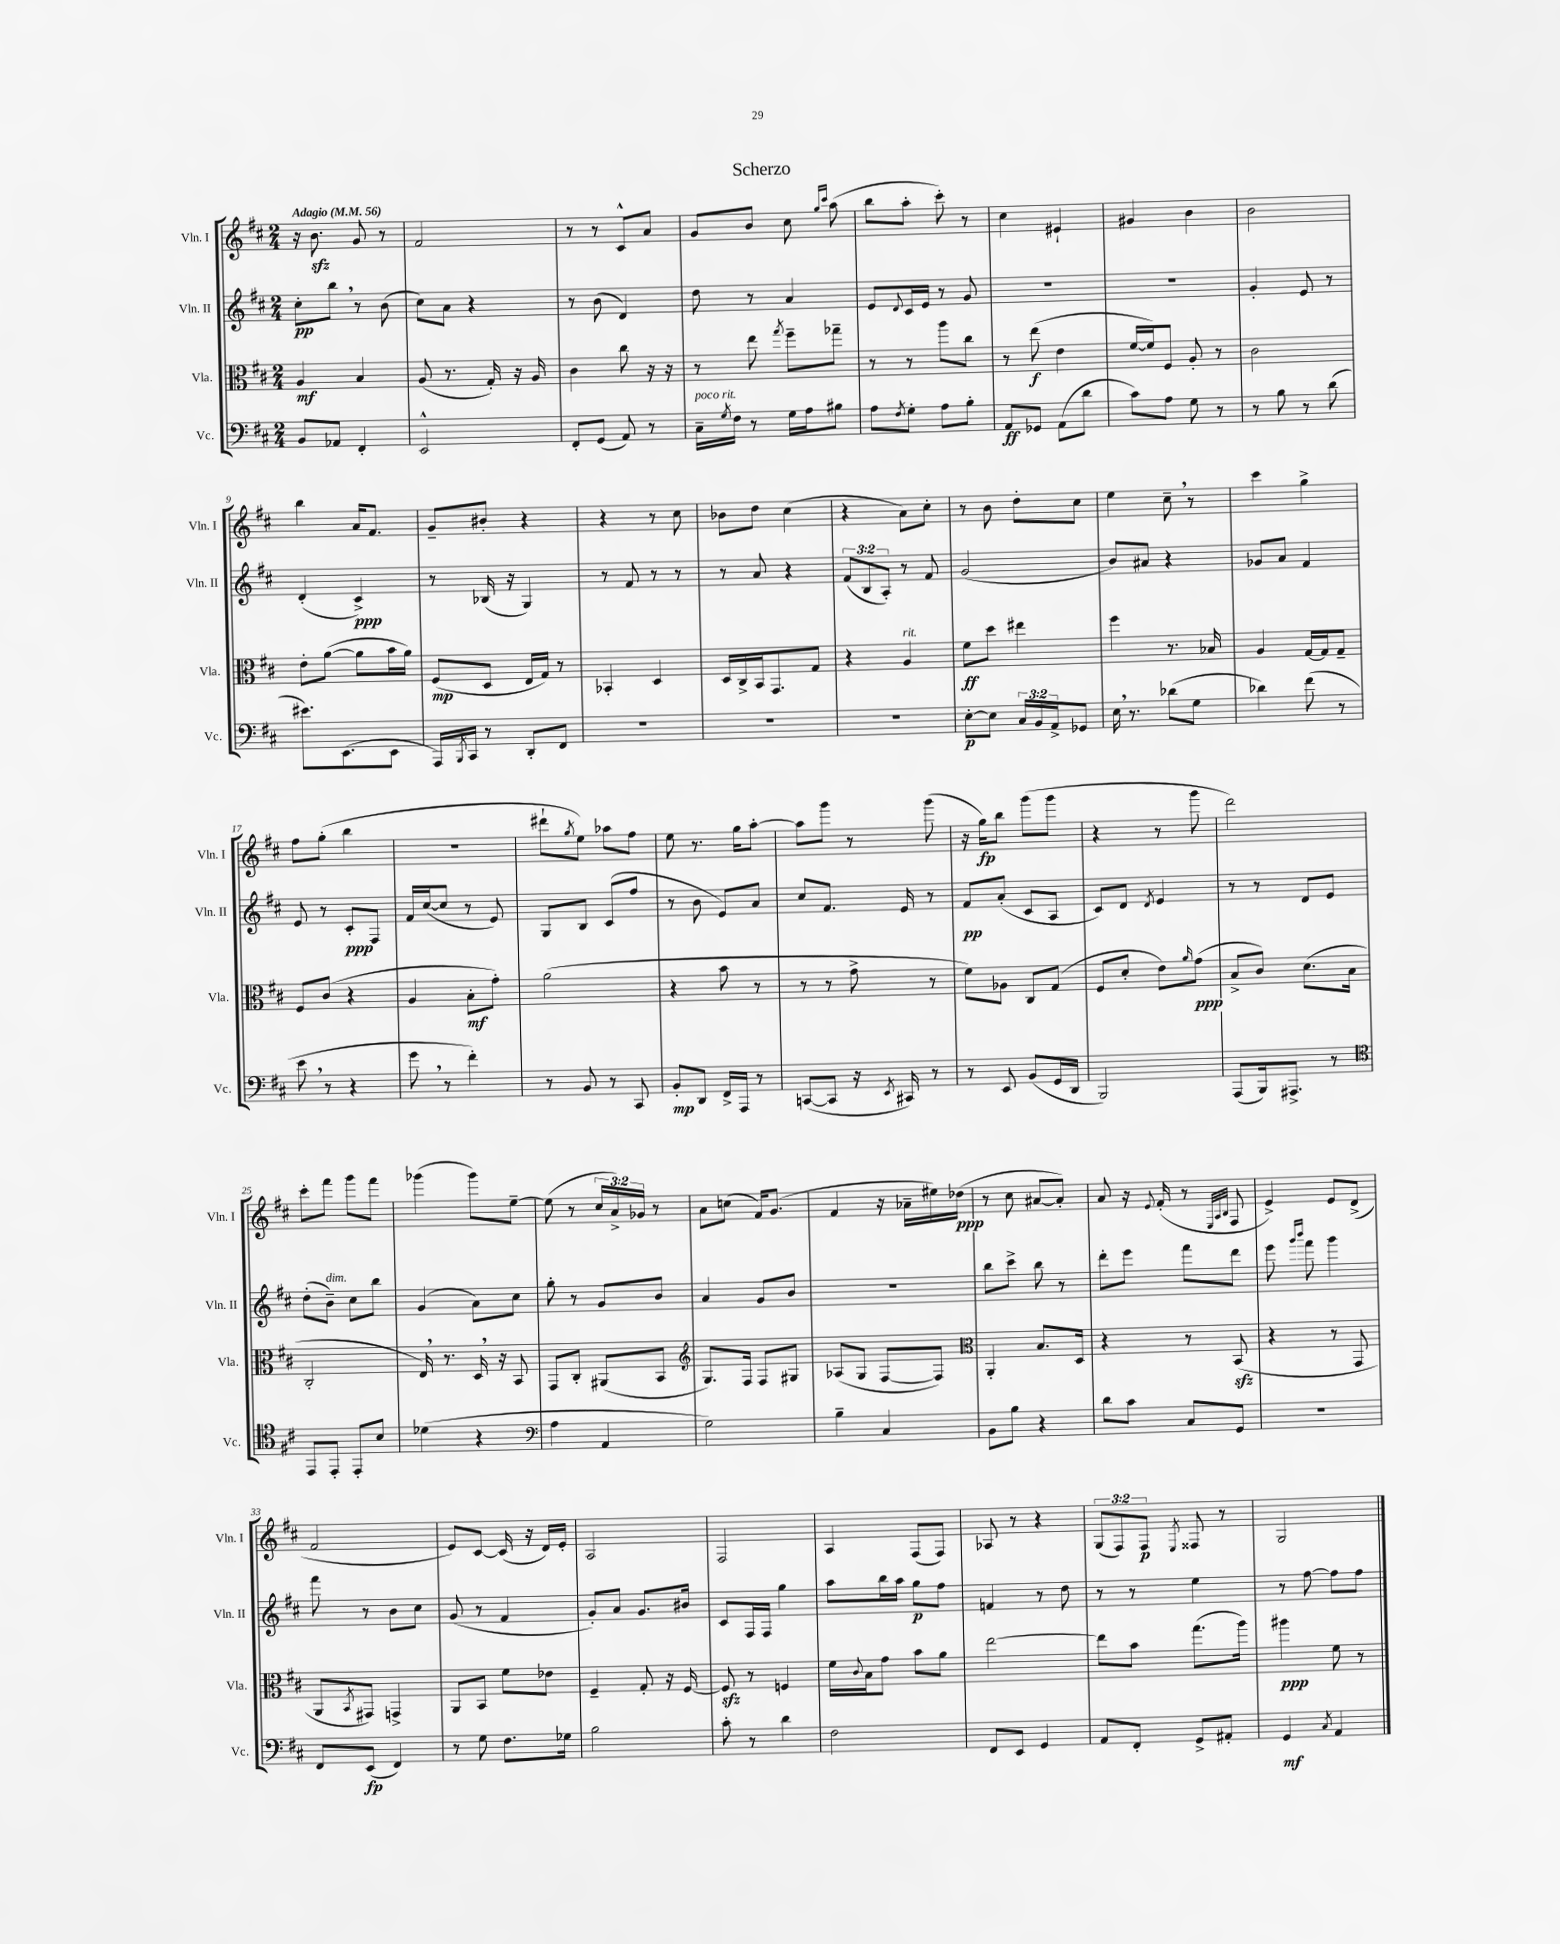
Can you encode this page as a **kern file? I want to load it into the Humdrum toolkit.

**kern	**kern	**kern	**kern
*staff4	*staff3	*staff2	*staff1
*clefF4	*clefC3	*clefG2	*clefG2
*k[f#c#]	*k[f#c#]	*k[f#c#]	*k[f#c#]
*M2/4	*M2/4	*M2/4	*M2/4
*MM56	*MM56	*MM56	*MM56
8BB	4A	8cc#'	16r
.	.	.	8.b
8AA-	.	8bb	.
4FF#'	4B	8r	8g
.	.	(8b	8r
=	=	=	=
2EE^^	(8A	8cc#)	2f#
.	8.r	8a	.
.	.	4r	.
.	16G')	.	.
.	16r	.	.
.	16A	.	.
=	=	=	=
8FF#'	4c#	8r	8r
(8GG	.	(8b	8r
8AA)	8cc#	4d)	8c#^^
8r	16r	.	8a
.	16r	.	.
=	=	=	=
16C#~	8r	8dd	8g
8qG	.	.	.
16F#	.	.	.
8r	8ee	8r	8b
.	8qgg	.	.
16G	8ff#~	4a	8cc#
16A	.	.	.
.	.	.	16qqgg
.	.	.	16qqccc#
8B#	8gg-~	.	(8aa
=	=	=	=
8A	8r	8e	8bb
8qF#	.	8qqd	.
8G'	8r	16c#	8aa'
.	.	16e	.
8A	8aa	8r	8ccc#')
8B'	8cc#	8g	8r
=	=	=	=
8AA	8r	2r	4cc#
8GG-	(8ee	.	.
(8AA	4e	.	4e#`
8d	.	.	.
=	=	=	=
8c#)	[16f#	2r	4g#
.	16f#])	.	.
8A	8F#	.	.
8G	8A'	.	4b
8r	8r	.	.
=	=	=	=
8r	2c#	4g'	2b
8B	.	.	.
8r	.	8e	.
(8d	.	8r	.
=	=	=	=
8.e#)	8e'	(4d'	4bb
.	([8a	.	.
(8.EE	.	.	.
.	8a]	4c#^)	16a
.	.	.	8.f#
8EE	16b	.	.
.	16a)	.	.
=	=	=	=
16AAA)	(8F#	8r	8g~
8qBBB	.	.	.
16CC#	.	.	.
8r	8D	(16B-	8b#'
.	.	16r	.
8DD'	16E	4G)	4r
.	16G)	.	.
8FF#	8r	.	.
=	=	=	=
2r	4BB-'	8r	4r
.	.	8f#	.
.	4D	8r	8r
.	.	8r	8cc#
=	=	=	=
2r	16D	8r	8b-
.	16C#^	.	.
.	16BB	8a	8dd
.	8.GG	.	.
.	.	4r	(4cc#
.	8G	.	.
=	=	=	=
2r	4r	(12f#	4r
.	.	12B	.
.	.	12A')	.
.	4A	8r	8a)
.	.	8f#	8cc#'
=	=	=	=
[8E'	8f#	(2g	8r
8E]	8dd	.	8b
24C#	4ee#	.	8dd'
24BB	.	.	.
24AA^	.	.	.
8GG-	.	.	8cc#
=	=	=	=
16E	4ff#	8b)	4ee
8.r	.	.	.
.	.	8a#	.
(8d-	8.r	4r	8cc#~
8G	.	.	8r
.	16B-	.	.
=	=	=	=
4d-)	4A	8g-	4ccc#
.	.	8a	.
(8f#	[16G	4f#	4gg^
.	16G]	.	.
8r	8G~	.	.
=	=	=	=
8e	8F#	8e	8ff#
8r	(8c#	8r	(8gg'
4r	4r	8c#'	4bb
.	.	8F#	.
=	=	=	=
8g	4A	16f#	2r
.	.	([16cc#	.
8r	.	8cc#]	.
4f#')	8B'	8r	.
.	8g')	8e)	.
=	=	=	=
8r	(2a	8G	8ddd#`
.	.	.	8qgg
8BB	.	8B	8ee)
8r	.	(8c#	8aa-
8CC#	.	8ff#	8ff#
=	=	=	=
8BB'	4r	8r	8ee
8DD	.	8b	8.r
16FF#^	8b	8e)	.
16AAA	.	.	16gg
8r	8r	8a	[8aa'
=	=	=	=
([8CC	8r	8cc#	8aa]
8CC]	8r	8.f#	8ggg
16r	8g^	.	8r
8qEE	.	.	.
16CC#)	.	16e	.
8r	8r	8r	(8ggg
=	=	=	=
8r	8f#)	8f#	16r
.	.	.	16gg)
8EE	8A-	(8a'	8bb
(8BB	8C#	8c#	(8ggg
16GG	(8G	8A	8ggg
16DD	.	.	.
=	=	=	=
2BBB)	8F#	8c#)	4r
.	8d'	8d	.
.	.	8qd	.
.	8e)	4e	8r
.	16qqa	.	.
.	(8g	.	8ggg
=	=	=	=
(8AAA	8B^	8r	2ddd)
16BBB)	8c#)	8r	.
8.AAA#^	.	.	.
.	(8.d	8d	.
8r	.	8e	.
.	16B	.	.
=	=	=	=
*clefC4	*	*	*
8EE	2C#'	(8dd'	8ccc#'
8EE'	.	8b~)	8fff#
8EE'	.	8cc#	8ggg
8B	.	8bb	8fff#
=	=	=	=
(4d-	16E)	(4g	(4ggg-
.	8.r	.	.
4r	16D	8a)	8ggg-)
.	16r	.	.
.	8BB	8cc#	[8ee~
=	=	=	=
*clefF4	*	*	*
4A	8GG	8gg'	(8ee]
.	8C#'	8r	8r
4AA	(8AA#	8g	24cc#
.	.	.	24a^)
.	.	.	24g-
.	8BB	8b	8r
=	=	=	=
*	*clefG2	*	*
2G)	8.G)	4a	8a
.	.	.	(8cc
.	16F#	.	.
.	8F#	8g	16f#)
.	.	.	(8.g
.	8G#	8b	.
=	=	=	=
4B~	(8A-	2r	4f#
.	8G	.	.
4C#	[8F#	.	16r
.	.	.	16a-~
.	8F#])	.	16ee#)
.	.	.	(16dd-
=	=	=	=
*	*clefC3	*	*
8BB	4AA'	8bb	8r
8B	.	8ccc#^	8cc#
4r	8.B	8bb	[8a#
.	.	8r	8a#'])
.	16D	.	.
=	=	=	=
8d	4r	8ddd'	8a
8c#	.	8eee	16r
.	.	.	8qqe
.	.	.	(16f#'
8C#	8r	8fff#	8r
.	.	.	32qqE
.	.	.	32qqA
.	.	.	32qqB
8GG	(8BB	8ddd	8F#
=	=	=	=
2r	4r	8eee	4e^)
.	.	16qqggg	.
.	.	16qqbbb	.
.	.	8fff#	.
.	8r	4ggg	8e
.	8GG	.	(8d^
=	=	=	=
8FF#	8AA	8fff#	2f#
.	8qBB	.	.
(8EE	8GG#)	8r	.
4FF#)	4GG^	8b	.
.	.	8cc#	.
=	=	=	=
8r	8AA	(8g	8e)
8G	8BB	8r	[8c#
8.F#	8f#	4f#	(16c#]
.	.	.	16r
.	8e-	.	16d)
16G-	.	.	16e'
=	=	=	=
2B	4F#~	8g')	2A
.	.	8a	.
.	8G'	8.g	.
.	16r	.	.
.	[16F#	16b#	.
=	=	=	=
8c#'	8F#]	8c#	2F#
8r	8r	16F#	.
.	.	16F#	.
4d	4F	4gg	.
=	=	=	=
2F#	16f#	8aa	4A
.	8qqc#	.	.
.	16B	.	.
.	8g	16bb	.
.	.	16aa	.
.	8b	8gg	(8F#
.	8a	8ff#	8F#)
=	=	=	=
8FF#	[2ee	4f	8A-
8EE	.	.	8r
4GG	.	8r	4r
.	.	8dd	.
=	=	=	=
8AA	8ee]	8r	(12G
.	.	.	12F#)
8FF#'	8b	8r	.
.	.	.	12F#
.	.	.	8qE
8GG^	(8.gg	4ee	8F##
8AA#'	.	.	8r
.	16aa)	.	.
=	=	=	=
4GG	4aa#	8r	2G
.	.	[8ff#	.
8qC#	.	.	.
4AA	8f#	8ff#]	.
.	8r	8ff#	.
==	==	==	==
*-	*-	*-	*-
